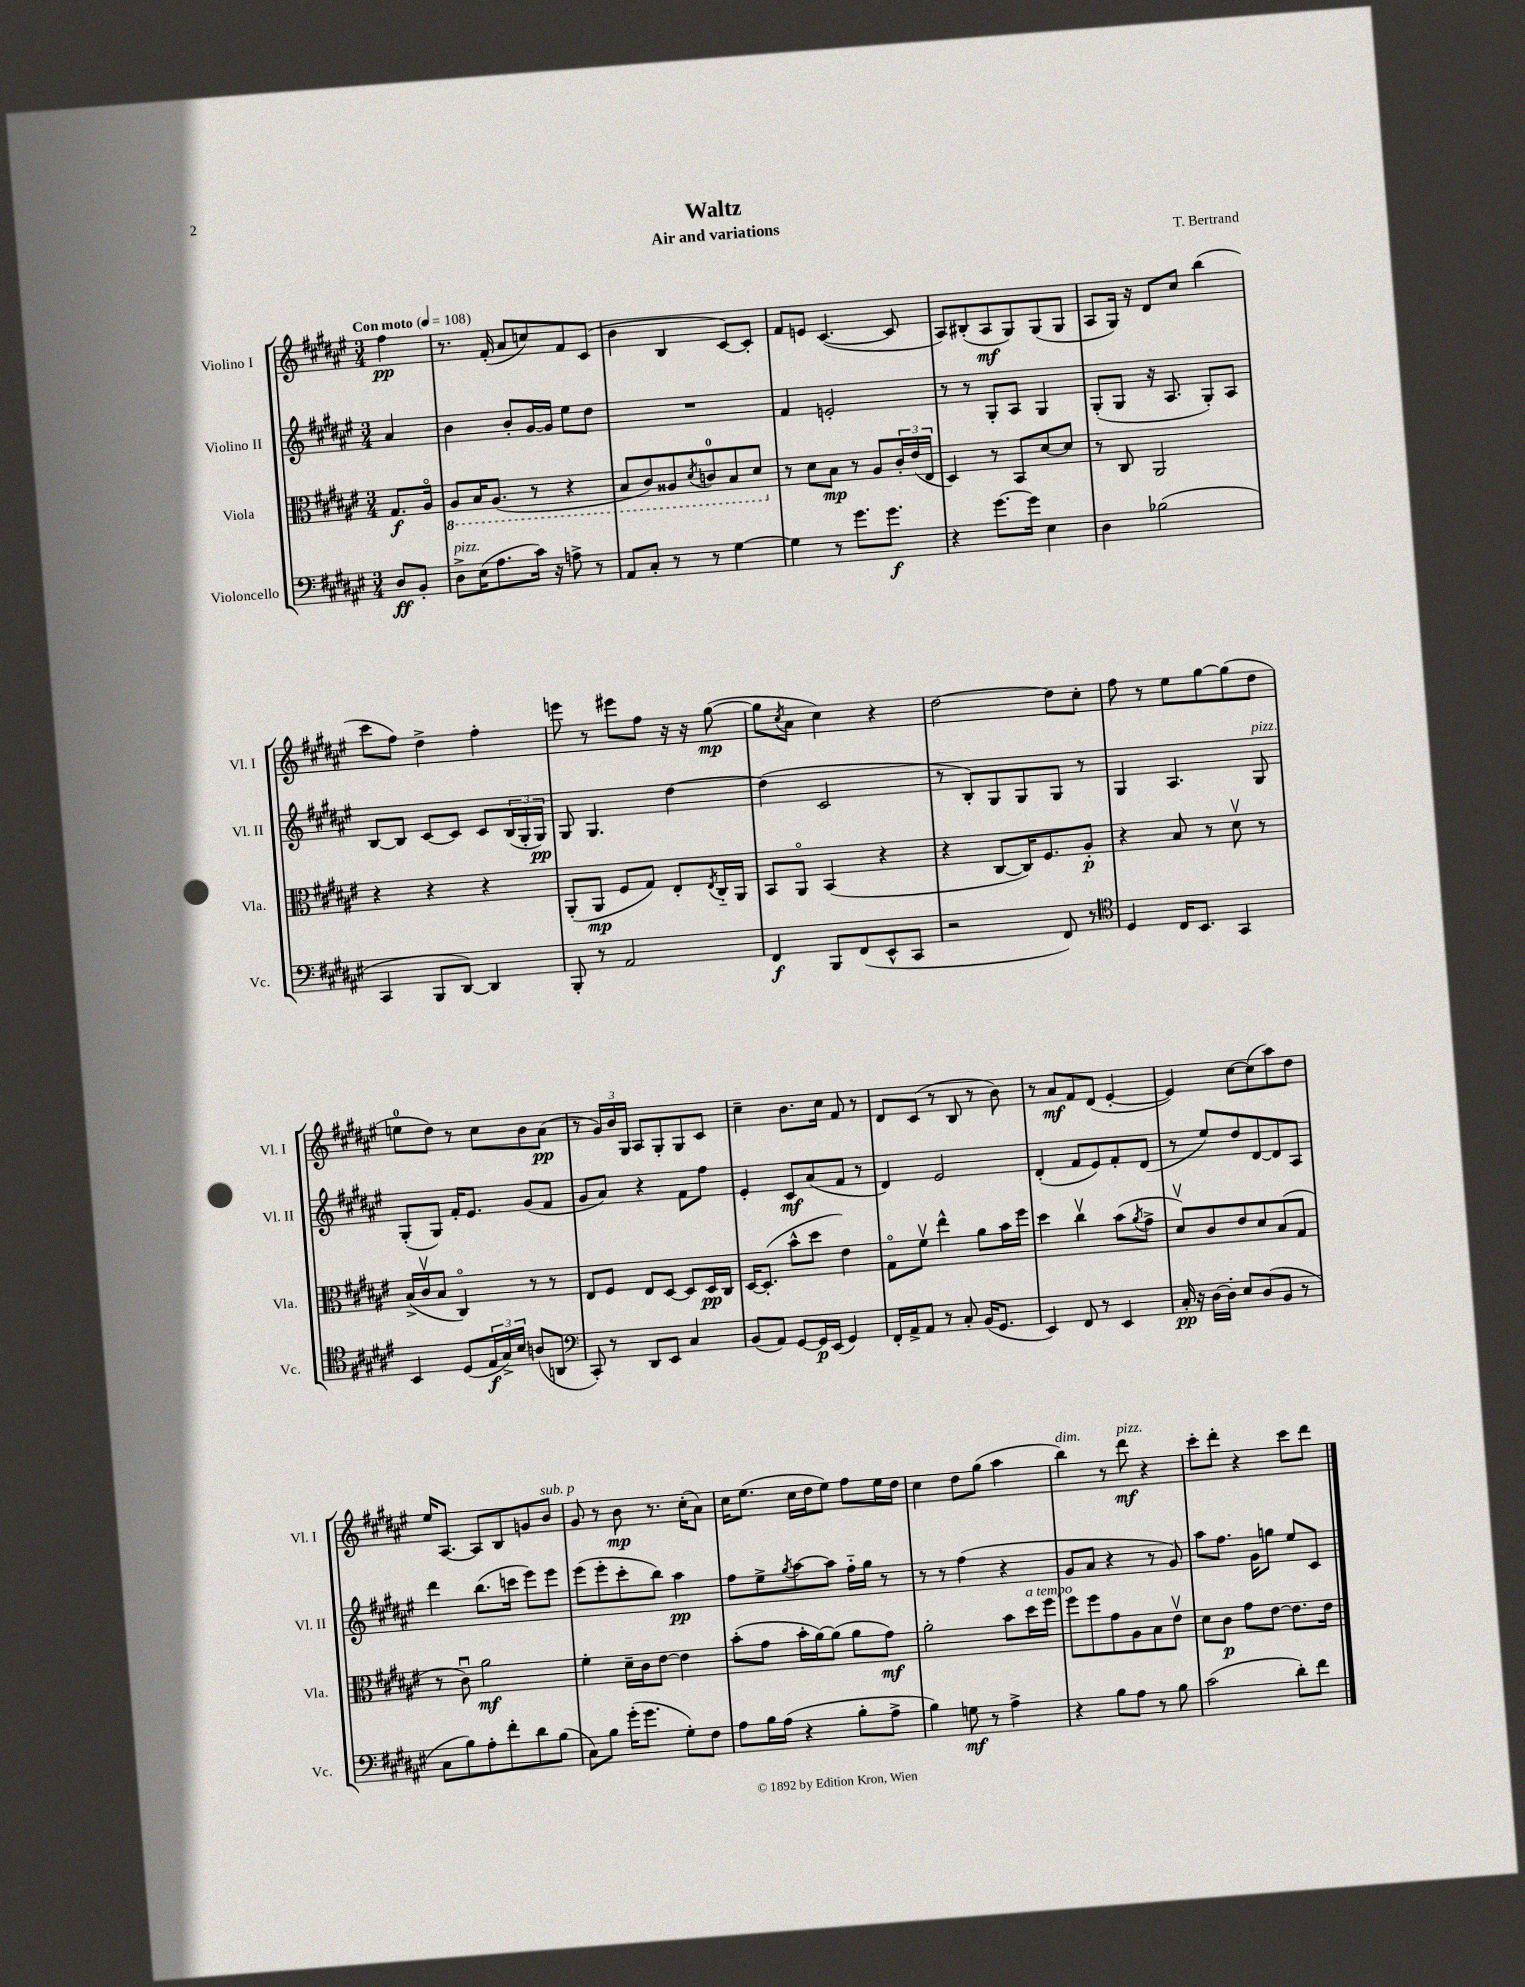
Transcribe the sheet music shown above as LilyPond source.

\header { title = "Waltz" composer = "T. Bertrand" subtitle = "Air and variations" }
<<
\new StaffGroup <<
\new Staff = "s0" \with { instrumentName = "Violino I" shortInstrumentName = "Vl. I" } {
    \clef treble \key fis \major \numericTimeSignature \time 3/4 \partial 4 \tempo "Con moto" 4 = 108
    fis''4\pp |
    r8. fis'16-.( ais'8 c''8) fis'8 cis'8( |
    b'4 b4 cis'8~) cis'8-. |
    fis'8 e'8 cis'4.~( cis'8 |
    ais8) bis8-.( ais8\mf gis8) gis8( gis8 |
    ais8 gis16) r16 dis'8 cis''8 b''4( |
    cis'''8 fis''8) dis''4-> fis''4-. |
    e'''8 r8 eis'''8 fis''8 r16 r16 gis''8~\mp( |
    gis''8 \acciaccatura { cis''8 } ais'8 cis''4) r4 |
    dis''2~ dis''8 cis''8-. |
    fis''8 r8 eis''8 gis''8~ gis''8( dis''8 |
    e''8-0 dis''8) r8 cis''8 b'8 ais'8\pp( |
    r8 \tuplet 3/2 { gis'16) b'16 gis16 } ais8 gis8-. gis8 cis'8 |
    cis''4-- b'8. cis''16 fis'8 r8 |
    dis'8 cis'8( r8 b8 r8 b'8) |
    r8 ais'8\mf fis'8 dis'8( eis'4~-. |
    eis'4) cis''8~ cis''8( ais''8) dis''8 |
    eis''16 ais8.~ ais8 b8 g'8 b'8^\markup { \italic "sub. p" } |
    gis'8 r8 b'8\mp r8. cis''16-.( ais'8) |
    cis''16 eis''8.( cis''16 dis''16 eis''8) fis''8 eis''16 dis''16 |
    cis''4 dis''8 gis''8( ais''4 |
    b''4^\markup { \italic "dim." }) r8 dis'''8\mf^\markup { \italic "pizz." } r4 |
    cis'''8-. dis'''8-. r4 cis'''8 dis'''8 \bar "|." |
}
\new Staff = "s1" \with { instrumentName = "Violino II" shortInstrumentName = "Vl. II" } {
    \clef treble \key fis \major \numericTimeSignature \time 3/4 \partial 4
    ais'4 |
    b'4 b'8-. gis'16~ gis'16 eis''8 dis''8 |
    R2. |
    fis'4 e'2-. |
    r8 r8 gis8-. ais8 gis4 |
    gis8-.( gis8 r16 ais8. gis8-.) ais8 |
    b8~ b8 cis'8~ cis'8 cis'8 \tuplet 3/2 { b16( gis16-. gis16\pp) } |
    gis8 gis4. dis''4~ |
    dis''4( cis'2 |
    r8 b8-.) gis8 gis8 gis8 r8 |
    gis4 ais4. gis8^\markup { \italic "pizz." } |
    gis8-.( gis8) fis'16-. eis'8. gis'8( fis'8 |
    gis'8 ais'8) r4 fis'8 fis''8 |
    eis'4-. cis'8\mf ais'8( fis'8 r8 |
    dis'4) eis'2 |
    dis'4-.( fis'8 eis'8) fis'8-. dis'8( |
    r8 eis''8) dis''8 dis'8~ dis'8 ais8 |
    dis'''4 b''8.( c'''16 eis'''8) eis'''8 |
    eis'''8( eis'''8-. cis'''8-. b''8) ais''4\pp |
    fis''8 eis''8-> \acciaccatura { gis''8 } ais''8~ ais''8 fis''16-_ gis''16 r8 |
    r8 r8 fis''4( r4 |
    gis'8 ais'8 r4 r8 gis'8) |
    ais''8 fis''8. gis'16 g''8 eis''8 cis'8 \bar "|." |
}
\new Staff = "s2" \with { instrumentName = "Viola" shortInstrumentName = "Vla." } {
    \clef alto \key fis \major \numericTimeSignature \time 3/4 \partial 4
    gis8.\f ais16\flageolet |
    \ottava #-1 ais,8 b,16 ais,8.( r8 r4 |
    b,8 cis8) aisis,8 \acciaccatura { dis8 } c8-0 b,8 dis8 \ottava #0 |
    r8 dis'8 b8\mp r8 ais8 \tuplet 3/2 { cis'16-. eis'16( eis16 } |
    dis4) r8 b,8 dis'8~ dis'8 |
    r8 cis8 ais,2 |
    r4 r4 r4 |
    ais,8-.( ais,8\mp fis8 gis8) eis8-. \acciaccatura { eis8 } cis16-_ ais,16 |
    b,8 ais,8\flageolet b,4( r4 |
    r4 cis8~ cis16) fis8. ais8-.\p |
    r4 b8 r8 dis'8\upbow r8 |
    b16->( cis'16\upbow b8 cis4\flageolet) r8 r8 |
    eis8 fis8 eis8 dis8~ dis8 dis16\pp cis16 |
    dis16~ dis8.-.( b'8-^ dis''8 eis'4) |
    gis8\flageolet fis'8\upbow eis''4-^ ais'8 b'16 fis''16 |
    dis''4 cis''4\upbow b'8( \acciaccatura { ais'8 } gis'8-> |
    dis'8\upbow) cis'8 eis'8 dis'8 b8( gis8 |
    r8 cis'8\downbow) ais'2\mf |
    fis'4-. dis'16-- cis'16 eis'8~ eis'4 |
    b'8-.( gis'8 b'16-. ais'16~) ais'8( ais'8 gis'8\mf) |
    ais'2-. b'8 dis''16^\markup { \italic "a tempo" } fis''16 |
    fis''8 fis''8 gis'8 ais8 b8 eis'8\upbow |
    dis'8 cis'8\p gis'8 eis'8~ eis'8. eis'16 \bar "|." |
}
\new Staff = "s3" \with { instrumentName = "Violoncello" shortInstrumentName = "Vc." } {
    \clef bass \key fis \major \numericTimeSignature \time 3/4 \partial 4
    dis8\ff b,8-. |
    dis8->^\markup { \italic "pizz." } eis16( ais8. cis'16) r16 a8-> r8 |
    ais,8 cis8-. r8 r8 gis4~ |
    gis4 r8 gis'8. gis'8.\f |
    r4 gis'8.~ gis'16 eis4 |
    dis4 bes2( |
    cis,4 b,,8 dis,8~) dis,4 |
    b,,8-. r8 ais,2 |
    fis,4\f b,,8 fis,8( eis,8-^ cis,8 |
    r2 fis,8) r8 |
    \clef tenor dis4 cis16 b,8. gis,4 |
    b,4 dis8( \tuplet 3/2 { eis16\f gis16->) b16 } a8( a,8 |
    \clef bass cis,8-.) r8 dis,8 eis,8 cis4 |
    b,8( ais,8) gis,8~ gis,16\p eis,16( gis,4) |
    fis,16-. ais,16-> ais,8 r8 cis8-. b,16( gis,8. |
    eis,4) fis,8 r8 eis,4 |
    cis16-.\pp r16 dis16~ dis16-. eis8 dis8( b,8 r8 |
    cis8 b8) ais8-. fis'8-. dis'8 b8( |
    cis8) b8 gis'16-.( gis'8. gis8-.) fis8 |
    ais8 b16 ais16( r4 b8-. ais8-> |
    b4) g8\mf r8 ais4-> |
    r4 b8 ais8 r8 b8 |
    cis'2( dis'8-.) fis'8 \bar "|." |
}
>>
>>
\layout { \context { \Score \remove "Bar_number_engraver" } }
